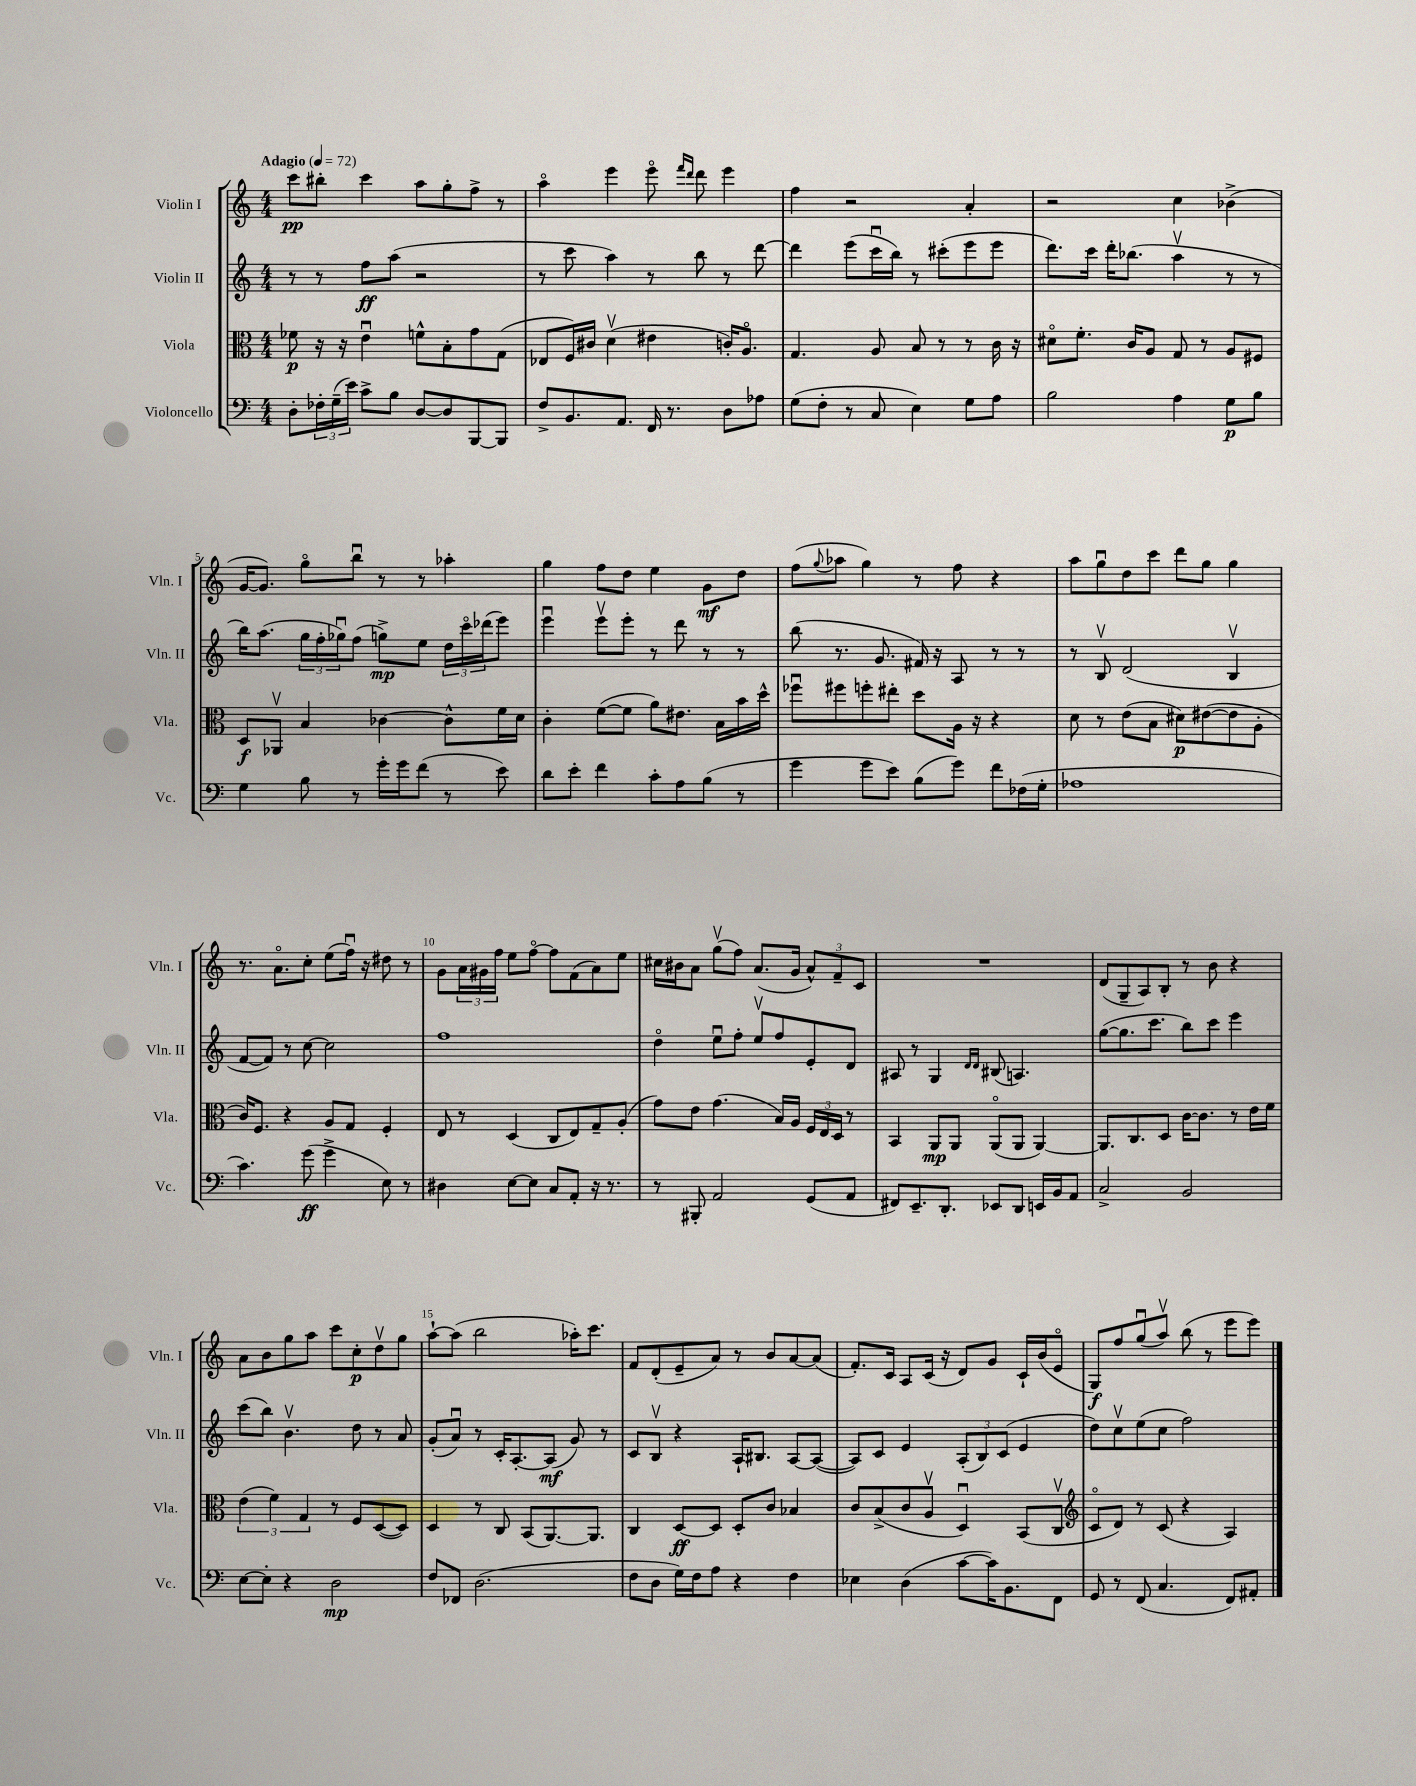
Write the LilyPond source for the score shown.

<<
\new StaffGroup <<
\new Staff = "s0" \with { instrumentName = "Violin I" shortInstrumentName = "Vln. I" } {
    \clef treble \key c \major \numericTimeSignature \time 4/4 \tempo "Adagio" 4 = 72
    c'''8\pp bis''8-. c'''4 a''8 g''8-. f''8-> r8 |
    a''4\flageolet e'''4 e'''8\flageolet \grace { f'''16 d'''16 } d'''8 e'''4 |
    f''4 r2 a'4-. |
    r2 c''4 bes'4->( |
    g'16~ g'8.) g''8\flageolet b''8\downbow r8 r8 aes''4-. |
    g''4 f''8 d''8 e''4 g'8\mf d''8 |
    f''8( \appoggiatura { g''8 } aes''8 g''4) r8 f''8 r4 |
    a''8 g''8\downbow d''8 c'''8 d'''8 g''8 g''4 |
    r8. a'8.\flageolet c''8-. e''8( f''16\downbow) r16 dis''8 r8 |
    g'8 \tuplet 3/2 { a'16 gis'16 f''16 } e''8 f''8~\flageolet f''8 f'8( a'8) e''8 |
    cis''16 bis'16 a'8 g''8\upbow( f''8) a'8.( g'16 \tuplet 3/2 { a'8-^) f'8-- c'8 } |
    R1 |
    d'8( g8-- a8) b8-. r8 b'8 r4 |
    a'8 b'8 g''8 a''8 c'''8 c''8-.\p d''8\upbow g''8 |
    a''8~-! a''8( b''2 aes''16-.) c'''8. |
    f'8 d'8-.( e'8-- a'8) r8 b'8 a'8~ a'8( |
    f'8.-.) c'16 a8 c'16( r16 d'8) g'8 c'16-! b'16( e'8\flageolet |
    g8\f) f''8 g''8\downbow( a''8\upbow) b''8( r8 e'''8 e'''8) \bar "|." |
}
\new Staff = "s1" \with { instrumentName = "Violin II" shortInstrumentName = "Vln. II" } {
    \clef treble \key c \major \numericTimeSignature \time 4/4
    r8 r8 f''8\ff a''8( r2 |
    r8 c'''8 a''4) r8 b''8 r8 d'''8~ |
    d'''4 e'''8( c'''16\downbow b''16) r8 cis'''8-.( e'''8 e'''8 |
    d'''8.) c'''16 d'''16-. bes''8.( a''4\upbow r8 r8 |
    b''16) a''8.( \tuplet 3/2 { g''16 f''16-. ges''16\downbow) } f''8( g''8->\mp) e''8 \tuplet 3/2 { d''16 c'''16\flageolet des'''16( } e'''8) |
    e'''4\downbow e'''8\upbow e'''8-. r8 d'''8 r8 r8 |
    b''8( r8. g'8. fis'16) r16 a8 r8 r8 |
    r8 b8\upbow d'2( b4\upbow |
    f'8~ f'8) r8 c''8~ c''2 |
    f''1 |
    d''4\flageolet e''8\downbow f''8-. e''8\upbow f''8 e'8-. d'8 |
    ais8 r8 g4 \grace { d'16 d'16 } bis8( a4.) |
    g''8~( g''8. c'''8. b''8) c'''8 e'''4 |
    c'''8( b''8) b'4.\upbow d''8 r8 a'8 |
    g'8-.( a'8\downbow) r8 c'16-. a8.~-. a8\mf( g'8) r8 |
    c'8 b8\upbow r4 a16-! bis8. a8~ a8~( |
    a8) c'8 e'4 \tuplet 3/2 { a8-.( b8) c'8( } e'4 |
    d''8) c''8\upbow e''8( c''8 f''2) \bar "|." |
}
\new Staff = "s2" \with { instrumentName = "Viola" shortInstrumentName = "Vla." } {
    \clef alto \key c \major \numericTimeSignature \time 4/4
    fes'8\p r16 r16 e'4\downbow f'8-^ b8-. g'8 g8( |
    ees8 f16) cis'16 d'4\upbow( eis'4 c'16-.) a8.\flageolet |
    g4. a8 b8 r8 r8 c'16 r16 |
    dis'8\flageolet f'8.-. c'16 a8 g8 r8 a8 fis8 |
    d8\f aes,8\upbow b4 ces'4~ ces'8-^ f'16 d'16 |
    c'4-. f'8~( f'8 a'8) eis'8. b16 b'16 d''16-^ |
    fes''8\downbow fis''8 f''8-. eis''8-. d''8 a16 r16 r4 |
    d'8 r8 e'8( b8 dis'8\p) eis'8~( eis'8 a8-. |
    c'16) f8. r4 a8 g8 f4-. |
    e8 r8 d4( c8 e8) g8-- a8-.( |
    g'8) e'8 g'4.( b16) a16 \tuplet 3/2 { f16 e16 d16 } r8 |
    b,4 a,8\mp a,8 a,8\flageolet( a,8 a,4~) |
    a,8. c8. d8 c'16~ c'8. r8 e'16 f'16 |
    \tuplet 3/2 { e'4( f'4) g4 } r8 f8 d8~( d8) |
    d4 r8 c8 b,8( a,8.~) a,8. |
    c4 d8~\ff d8 d8-. c'8 bes4 |
    c'8 b8->( c'8 a8\upbow d4\downbow) b,8( c8\upbow |
    \clef treble c'8\flageolet d'8) r8 c'8( r4 a4) \bar "|." |
}
\new Staff = "s3" \with { instrumentName = "Violoncello" shortInstrumentName = "Vc." } {
    \clef bass \key c \major \numericTimeSignature \time 4/4
    d8-. \tuplet 3/2 { fes16-. g16--( e'16) } c'8-> b8 d8~ d8 b,,8~ b,,8 |
    f8-> b,8. a,8. f,16 r8. d8 aes8 |
    g8( f8-. r8 c8 e4) g8 a8 |
    b2 a4 g8\p b8 |
    g4 b8 r8 g'16-. g'16 f'8( r8 e'8) |
    d'8 e'8-. f'4 c'8-. a8 b8( r8 |
    g'4 g'8 e'8) b8( g'8) f'8 fes16( g16-. |
    aes1 |
    c'4.) g'8\ff( g'4-> e8) r8 |
    dis4 e8~ e8 c8 a,8-. r16 r8. |
    r8 bis,,8-. a,2 g,8( a,8 |
    fis,8) e,8.-- d,8.-. ees,8 d,8 e,16 b,16 a,8 |
    c2-> b,2 |
    e8~ e8-. r4 d2\mp |
    f8 fes,8 d2.( |
    f8 d8 g16) f16 a8 r4 f4 |
    ees4 d4( c'8~ c'16) b,8. f,8 |
    g,8 r8 f,8( c4. f,8) ais,8-. \bar "|." |
}
>>
>>
\layout { \context { \Score \override BarNumber.break-visibility = ##(#f #t #t) barNumberVisibility = #(every-nth-bar-number-visible 5) } }
